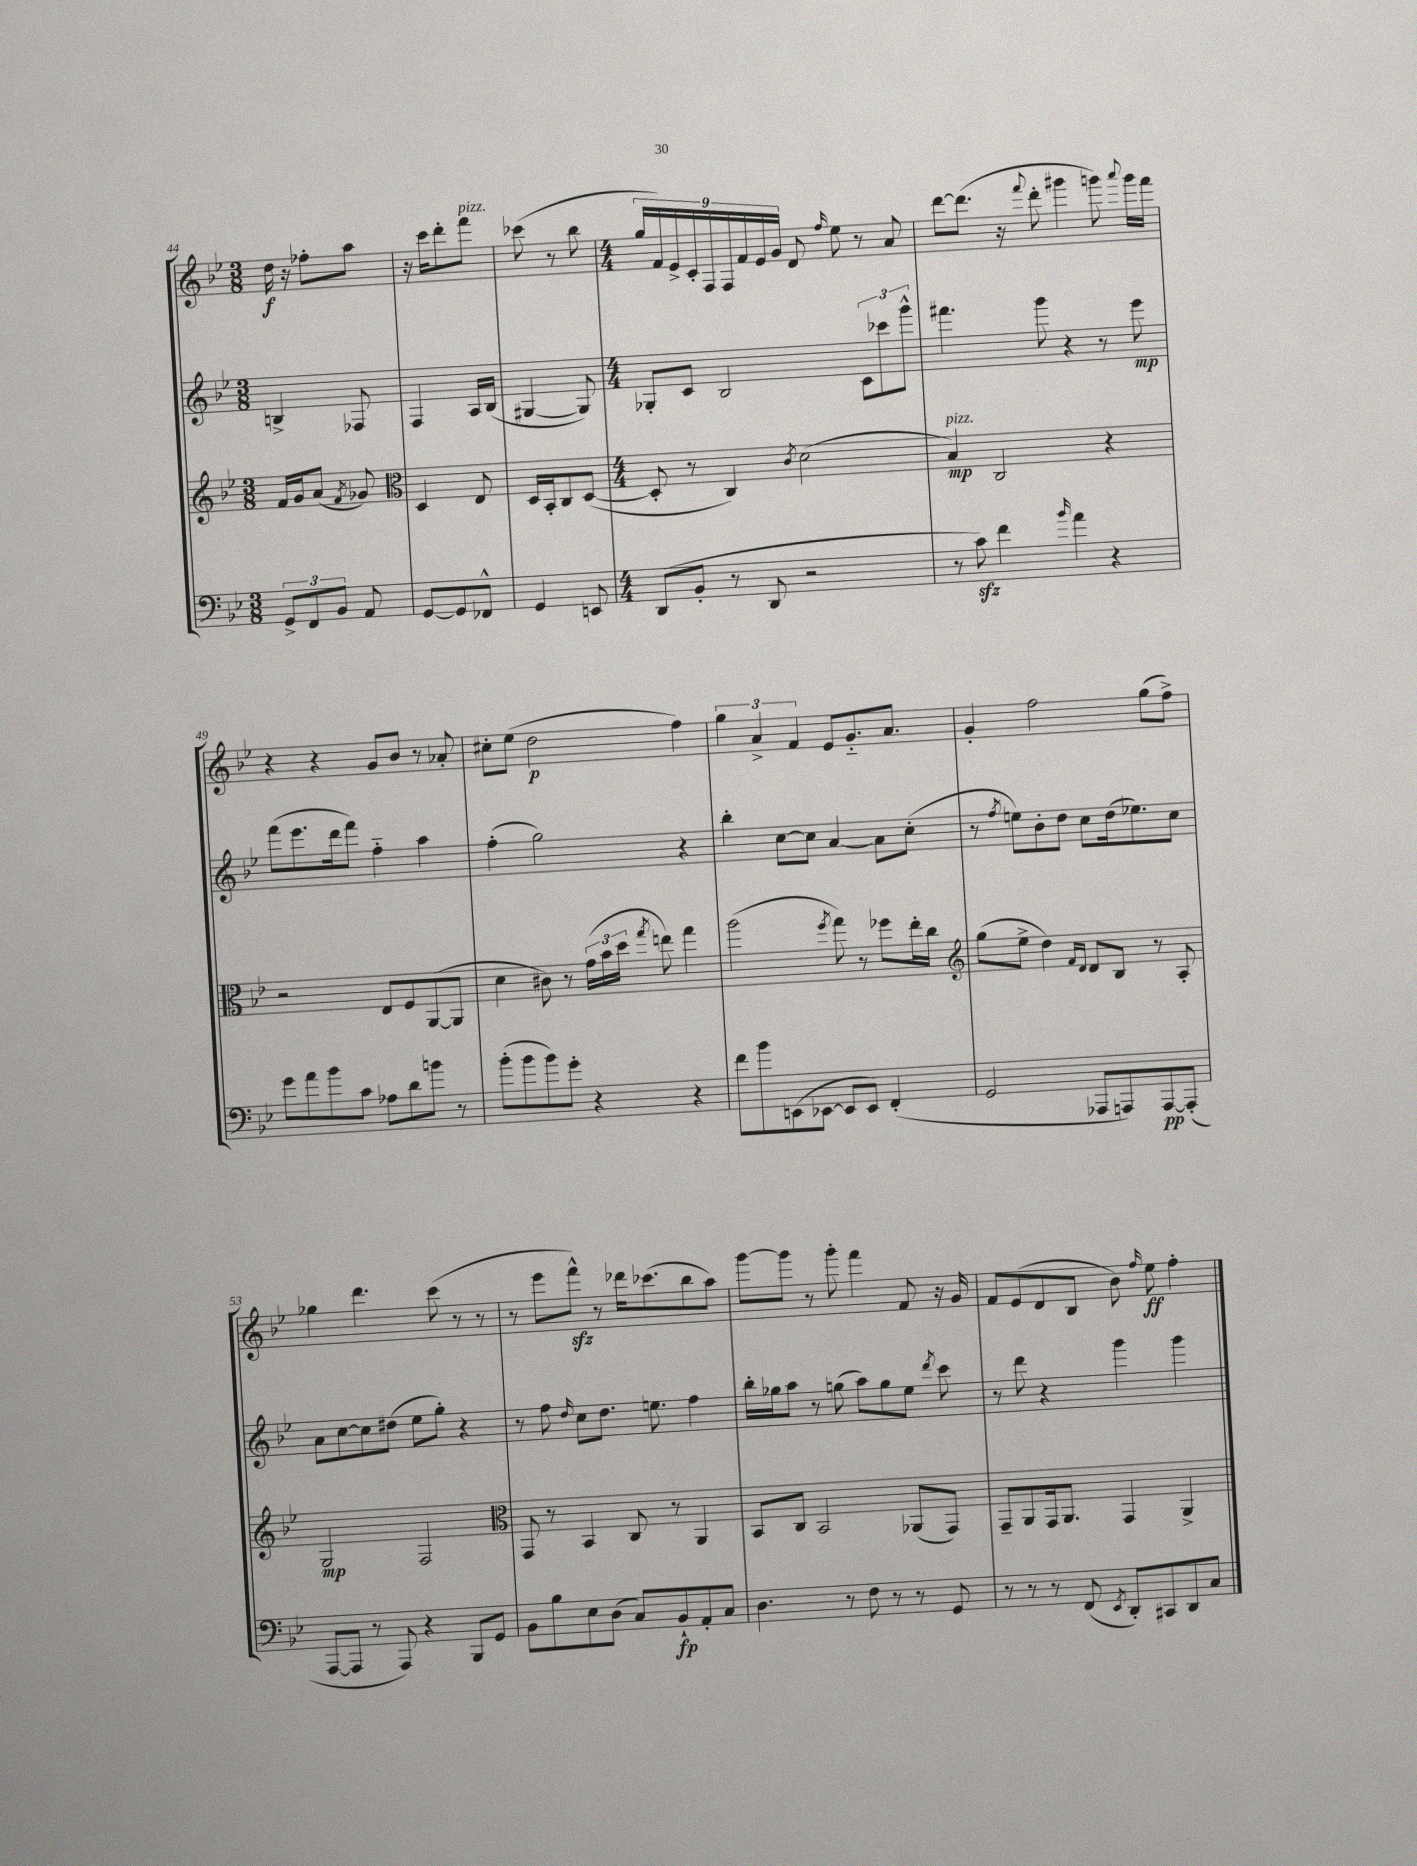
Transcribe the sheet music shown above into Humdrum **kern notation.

**kern	**dynam	**kern	**dynam	**kern	**dynam	**kern	**dynam
*part4	*part4	*part3	*part3	*part2	*part2	*part1	*part1
*staff4	*staff4	*staff3	*staff3	*staff2	*staff2	*staff1	*staff1
*clefF4	*	*clefG2	*	*clefG2	*	*clefG2	*
*k[b-e-]	*	*k[b-e-]	*	*k[b-e-]	*	*k[b-e-]	*
*M3/8	*	*M3/8	*	*M3/8	*	*M3/8	*
=44	=44	=44	=44	=44	=44	=44	=44
12GG^/L	.	16f/LL	.	4Bn^/	.	16dd\	f
.	.	16g/J	.	.	.	16r	.
12FF/	.	.	.	.	.	.	.
.	.	(8a/J	.	.	.	8ff-X'\L	.
12BB-/J	.	.	.	.	.	.	.
.	.	8qf/	.	.	.	.	.
8AA/	.	8g-X/)	.	8F-X/	.	8aa\J	.
=45	=45	=45	=45	=45	=45	=45	=45
*	*	*clefC3	*	*	*	*	*
[8GG/L	.	4D/	.	4F/	.	16r	.
.	.	.	.	.	.	16ccc\KL	.
8GG/]	.	.	.	.	.	8ddd'\	.
!	!	!	!	!	!	!LO:TX:a:i:t=pizz.	!
8FF-X^^/J	.	8E-/	.	16A/LL	.	8fff\J	.
.	.	.	.	(16B-/JJ	.	.	.
=46	=46	=46	=46	=46	=46	=46	=46
4GG/	.	16D/LL	.	[4G#X/	.	(8ccc-X\	.
.	.	16BB-'/J	.	.	.	.	.
.	.	8C/	.	.	.	8r	.
8EEn/	.	([8D/J	.	8G#/])	.	8bb-\	.
=47	=47	=47	=47	=47	=47	=47	=47
*M4/4	*	*M4/4	*	*M4/4	*	*M4/4	*
(8DD/L	.	8D'/]	.	8G-X'/L	.	18gg/LL	.
.	.	.	.	.	.	18f/)	.
.	.	.	.	.	.	18e-^/	.
8BB-'/J	.	8r	.	8c/J	.	.	.
.	.	.	.	.	.	18c'/	.
.	.	.	.	.	.	18F/	.
8r	.	4C/)	.	2B-/	.	.	.
.	.	.	.	.	.	18F/	.
.	.	.	.	.	.	18f/	.
8DD/	.	.	.	.	.	.	.
.	.	.	.	.	.	18e-/	.
.	.	.	.	.	.	18g/JJ	.
.	.	8qc/	.	.	.	.	.
2r	.	(2d\	.	.	.	8d/	.
.	.	.	.	.	.	16qqff/	.
.	.	.	.	.	.	8ee-\	.
.	.	.	.	12c\L	.	8r	.
.	.	.	.	12ccc-X\	.	.	.
.	.	.	.	.	.	8a/	.
.	.	.	.	12ggg^^\J	.	.	.
=48	=48	=48	=48	=48	=48	=48	=48
!	!	!LO:TX:a:i:t=pizz.	!	!	!	!	!
8r	.	4B-/)	mp	4.fff#X\	.	[8ddd\L	.
8czz\)	.	.	.	.	.	(8.ddd\J]	.
4f\	.	2C/	.	.	.	.	.
.	.	.	.	.	.	16r	.
.	.	.	.	.	.	8qqfff/	.
.	.	.	.	8ggg\	.	8ddd'\	.
16qqb-/	.	.	.	.	.	.	.
4a\	.	.	.	4r	.	4ggg#X\	.
4r	.	4r	.	8r	.	8gggn\)	.
.	.	.	.	.	.	8qqaaa/	.
.	.	.	.	8eee-\	mp	16ggg\LL	.
.	.	.	.	.	.	16fff\JJ	.
!!LO:LB:g=z
=49	=49	=49	=49	=49	=49	=49	=49
8g\L	.	2r	.	(8fff\L	.	4r	.
8a\	.	.	.	8.eee-\	.	.	.
8b-\	.	.	.	.	.	4r	.
.	.	.	.	16ddd\k	.	.	.
8c\J	.	.	.	8fff\J)	.	.	.
8A-X\L	.	8E-/L	.	4ff\	.	8g/L	.
8d\	.	8F/	.	.	.	8b-/J	.
8bn\J	.	([8AA/	.	4aa\	.	8r	.
8r	.	8AA/J]	.	.	.	8a-X'/	.
=50	=50	=50	=50	=50	=50	=50	=50
(8b-'\L	.	4d\	.	(4ff'\	.	8cc#X'\L	.
8b-\	.	.	.	.	.	(8ee-\J	.
8b-\)	.	8c#X\)	.	2gg\)	.	2dd\	p
8g'\J	.	8r	.	.	.	.	.
4r	.	(24g\LL	.	.	.	.	.
.	.	24b-\	.	.	.	.	.
.	.	24dd\JJ	.	.	.	.	.
.	.	8qgg/	.	.	.	.	.
.	.	8een\)	.	.	.	.	.
4r	.	4gg\	.	4r	.	4ff\)	.
=51	=51	=51	=51	=51	=51	=51	=51
8f\L	.	(2aa\	.	4bb-'\	.	6gg\	.
8b-\	.	.	.	.	.	.	.
.	.	.	.	.	.	6a^/	.
(8EEn\	.	.	.	[8cc\L	.	.	.
.	.	.	.	.	.	6f/	.
[8EE-X\J	.	.	.	8cc\J]	.	.	.
.	.	8qff/	.	.	.	.	.
8EE-/L]	.	8gg\)	.	[4a/	.	8e-/L	.
8EE-/J)	.	8r	.	.	.	8.g/	.
(4FF'/	.	8ff-X\L	.	8a\L]	.	.	.
.	.	.	.	.	.	8.a/J	.
.	.	16ee-'\L	.	(8cc'\J	.	.	.
.	.	16cc\JJ	.	.	.	.	.
=52	=52	=52	=52	=52	=52	=52	=52
*	*	*clefG2	*	*	*	*	*
2GG/	.	(8gg\L	.	8r	.	4g'/	.
.	.	.	.	8qff/	.	.	.
.	.	8ee-^\J	.	8een\L)	.	.	.
.	.	4dd\)	.	8b-'\	.	2ff\	.
.	.	.	.	8dd\J	.	.	.
.	.	16qqf/LL	.	.	.	.	.
.	.	16qqd/JJ	.	.	.	.	.
8AAA-X/L	.	8d/L	.	8cc\L	.	.	.
8AAAn/)	.	8B-/J	.	(16dd\k	.	.	.
.	.	.	.	8.ee-X\)	.	.	.
[8AAA/	pp	8r	.	.	.	(8gg\L	.
(8AAA'/J]	.	8A'/	.	8cc\J	.	8ff^\J)	.
!!LO:LB:g=z
=53	=53	=53	=53	=53	=53	=53	=53
[8AAA/L	.	2G/	mp	8a\L	.	4gg-X\	.
8AAA/J]	.	.	.	[8cc\	.	.	.
8r	.	.	.	8cc\]	.	4.ddd\	.
8AAA/)	.	.	.	(8dd#X\J	.	.	.
4r	.	2F/	.	8ee-\L	.	.	.
.	.	.	.	8gg'\J)	.	(8ccc\	.
8BBB-/L	.	.	.	4r	.	8r	.
8GG/J	.	.	.	.	.	8r	.
=54	=54	=54	=54	=54	=54	=54	=54
*	*	*clefC3	*	*	*	*	*
8BB-\L	.	8GG/	.	8r	.	8r	.
8B-\	.	8r	.	8ff\	.	8eee-\L	.
.	.	.	.	16qqdd/	.	.	.
8E-\	.	4BB-/	.	8cc\L	.	8fffzz^^\J)	.
(8D\J	.	.	.	8.dd\J	.	8r	.
8C/L)	.	8C/	.	.	.	16ddd-X\KL	.
.	.	.	.	8.een\	.	(8.ccc-X\	.
8BB-`/	fp	8r	.	.	.	.	.
8AA'/	.	4AA/	.	4ff\	.	8bb-\	.
8C/J	.	.	.	.	.	8aa\J)	.
=55	=55	=55	=55	=55	=55	=55	=55
4.D\	.	8BB-/L	.	16bb-'\LL	.	[8ggg\L	.
.	.	.	.	16gg-X\J	.	.	.
.	.	8C/J	.	8aa\J	.	8ggg\J]	.
.	.	2BB-/	.	8r	.	8r	.
8r	.	.	.	(8ggn\	.	8ggg'\	.
8F\	.	.	.	8aa\L)	.	4fff\	.
8r	.	.	.	8gg\	.	.	.
8r	.	(8AA-X/L	.	8ee-\J	.	8f/	.
.	.	.	.	8qddd/	.	.	.
8GG/	.	8GG/J)	.	8ccc\	.	16r	.
.	.	.	.	.	.	16g/	.
=56	=56	=56	=56	=56	=56	=56	=56
8r	.	8GG~/L	.	8r	.	8f/L	.
8r	.	8AA/	.	8ddd\	.	(8e-/	.
8r	.	16GG/k	.	4r	.	8d/	.
.	.	8.AA/J	.	.	.	.	.
(8FF/	.	.	.	.	.	8B-/J	.
8qEE-/	.	.	.	.	.	.	.
8DD'/L)	.	4GG/	.	4ggg\	.	8b-\)	.
.	.	.	.	.	.	16qqff/	.
8CC#X/	.	.	.	.	.	8ee-\	ff
8DD/	.	4AA^/	.	4ggg\	.	4ff'\	.
8C/J	.	.	.	.	.	.	.
==	==	==	==	==	==	==	==
*-	*-	*-	*-	*-	*-	*-	*-
